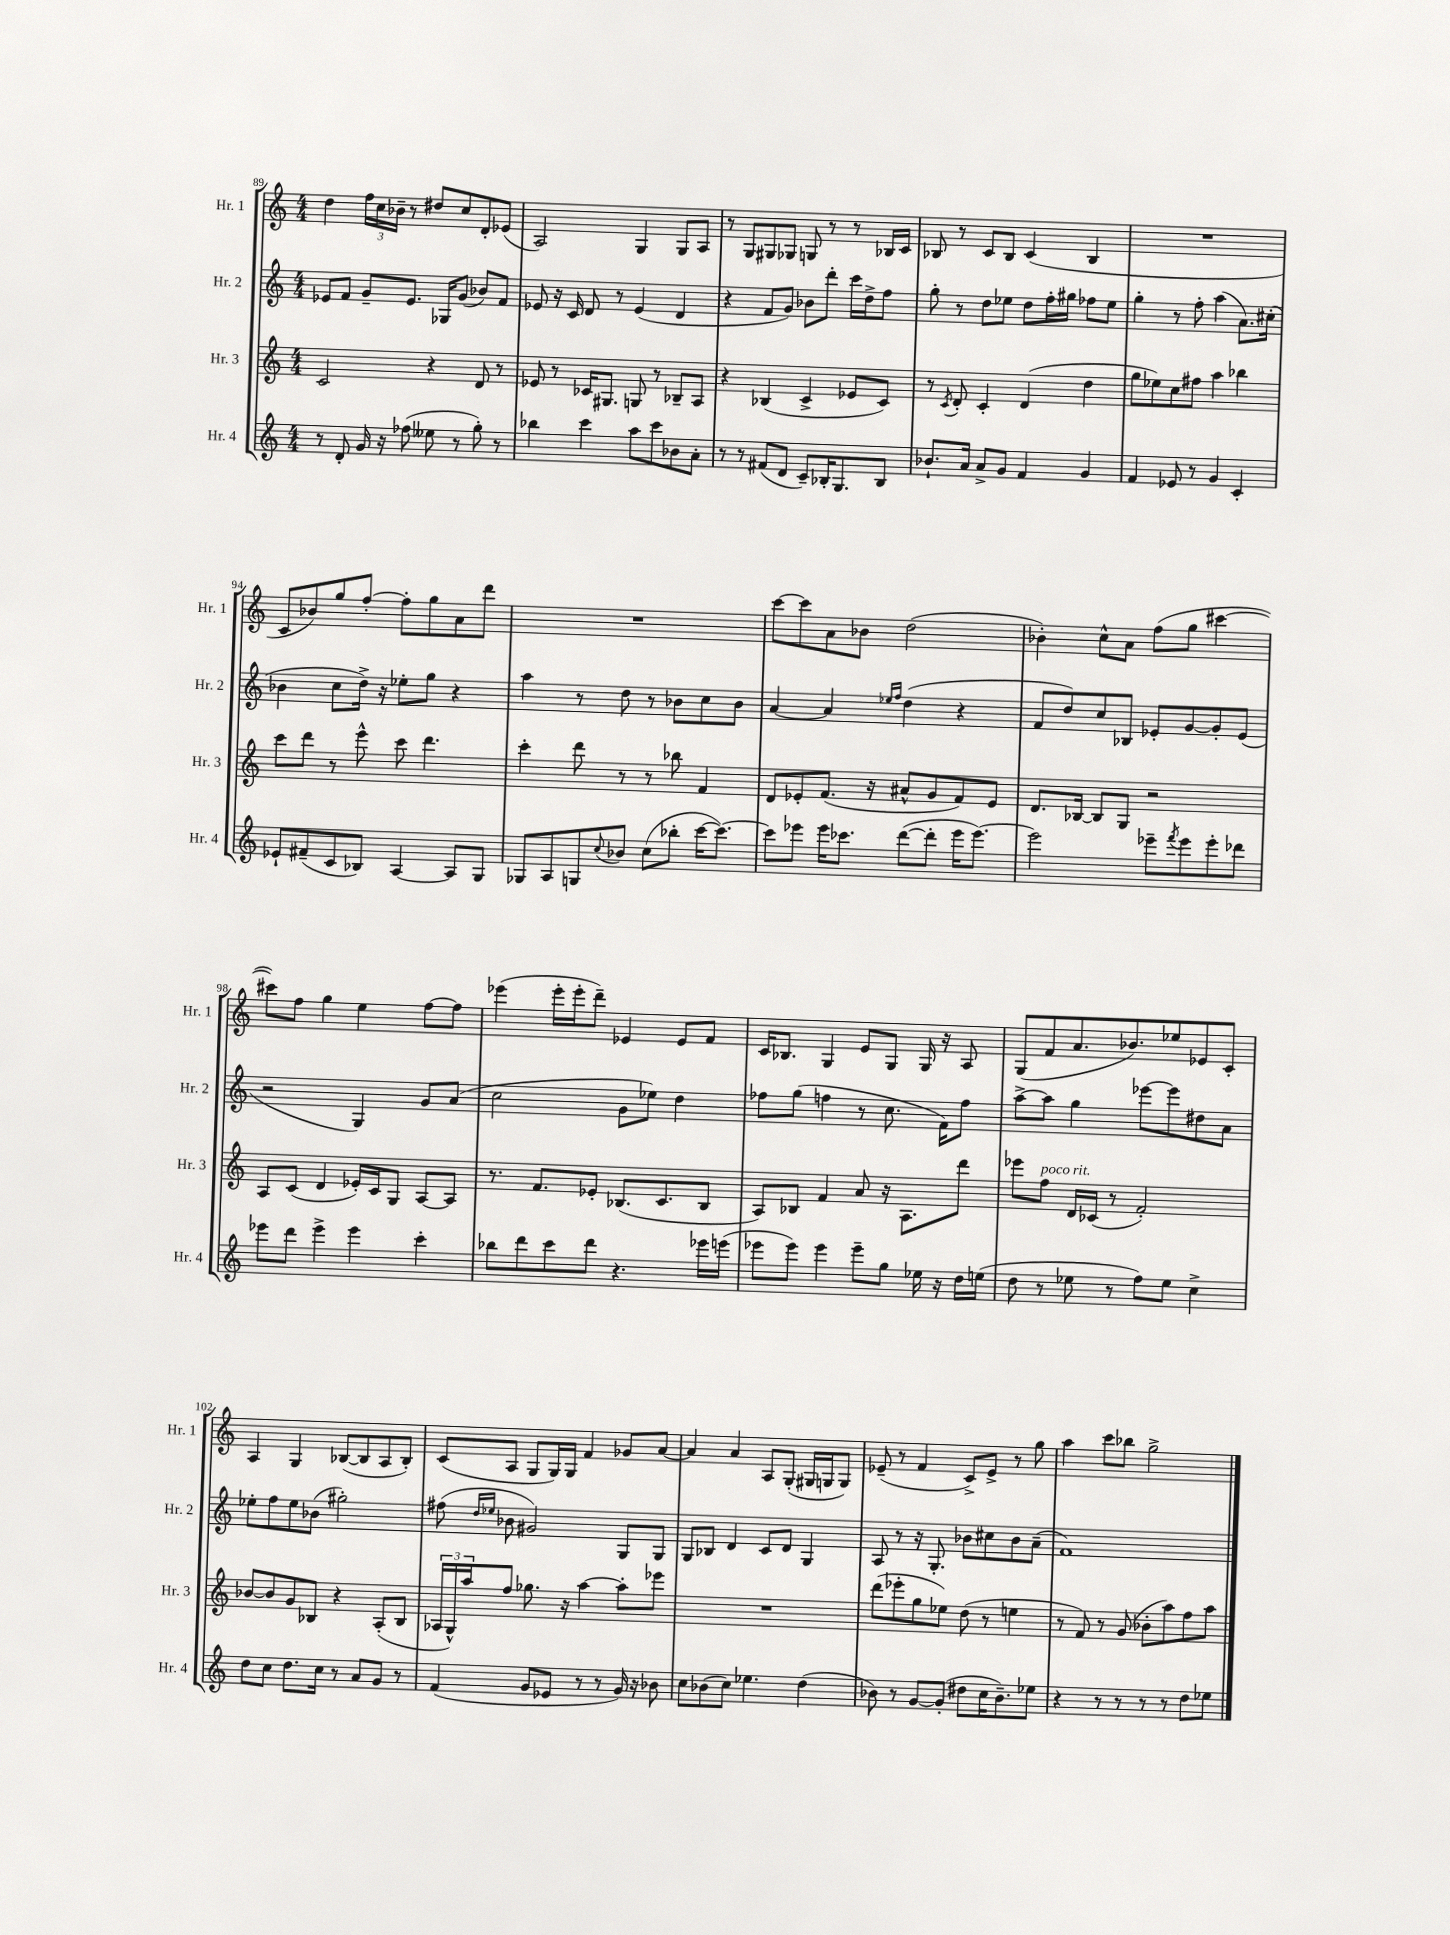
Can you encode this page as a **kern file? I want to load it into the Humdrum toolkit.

**kern	**kern	**kern	**kern
*part4	*part3	*part2	*part1
*staff4	*staff3	*staff2	*staff1
*I"Hr. 4	*I"Hr. 3	*I"Hr. 2	*I"Hr. 1
*I'Hr. 4	*I'Hr. 3	*I'Hr. 2	*I'Hr. 1
*clefG2	*clefG2	*clefG2	*clefG2
*k[]	*k[]	*k[]	*k[]
*M4/4	*M4/4	*M4/4	*M4/4
=89	=89	=89	=89
8r	2c/	8e-X/L	4dd\
8d'/	.	8f/J	.
16g/	.	8g~/L	24ff\LL
.	.	.	24cc\
16r	.	.	.
.	.	.	24b-X~\JJ
(8ff-X\	.	8.e-/J	8r
8ee--X\	4r	.	8dd#X/L
.	.	16G-X/KL	.
8r	.	(8g/J	8cc/
8gg'\)	8d/	8b-X/L)	8d'/
8r	8r	8f/J	(8e-X/J
=90	=90	=90	=90
4bb-X\	8e-X/	8e-X/	2A/)
.	8r	16r	.
.	.	16c/	.
4ccc\	16c-X/KL	8d/	.
.	8.G#X/J	.	.
.	.	8r	.
8aa\L	8Gn/	(4e-/	4G/
8ccc\	8r	.	.
8b-X\	8B-X~/L	4d/	8G/L
8a'\J	8A/J	.	8A/J
=91	=91	=91	=91
8r	4r	4r	8r
8r	.	.	8G/L
(8f#X/L	(4B-X/	8f/L	8G#X/
8d/J	.	8g/J)	8G-X/J
8c~/L)	4c^/	8b-X\L	8Gn/
16B-X'/K	.	8ddd'\J	8r
8.G/	.	.	.
.	8e-X/L	16ccc\LL	8r
.	.	16dd^\J	.
8B-/J	8c/J)	8ff\J	16B-X/LL
.	.	.	16c/JJ
=92	=92	=92	=92
8.b-X`/L	8r	8gg'\	8B-X/
.	8qc/	.	.
.	8d'/	8r	8r
16a/Jk	.	.	.
8a^/L	4c'/	8dd\L	8c/L
8g/J	.	8ee-X\J	8B-/J
4f/	(4d/	8dd\L	(4c/
.	.	16ff'\L	.
.	.	16gg#X\JJ	.
4g/	4dd\	8ff-X\L	4B-/
.	.	8ee-\J	.
=93	=93	=93	=93
4f/	8gg\L	4gg'\	1r
.	8ee-X\)	.	.
8e-X/	8cc\	8r	.
8r	8ff#X\J	8ff'\	.
4g/	4aa\	(4aa\	.
4c'/	4bb-X\	8.a\L)	.
.	.	(16cc#X'\Jk	.
!!LO:LB:g=z
=94	=94	=94	=94
8e-X`/L	8ccc\L	4b-X\	8c/L
(8f#X~/	8ddd\J	.	8b-X/)
8c/	8r	8cc\L	8gg/
8B-X/J)	8eee^^\	16dd^\Jk)	[8ff'/J
.	.	16r	.
[4A/	8ccc\	8ee-X'\L	8ff'\L]
.	4.ddd\	8gg\J	8gg\
8A/L]	.	4r	8a\
8G/J	.	.	8ddd\J
=95	=95	=95	=95
8G-X/L	4ccc'\	4aa\	1r
8A/	.	.	.
8Gn/	8ddd\	8r	.
8qqcc/	.	.	.
8b-X/J	8r	8dd\	.
(8cc\L	8r	8r	.
8bb-X'\J	8bb-X\	8b-X\L	.
[16ccc\KL	4f/	8cc\	.
8.ccc\J_)	.	.	.
.	.	8b-\J	.
=96	=96	=96	=96
8ccc\L]	8d/L	[4a/	[8ccc\L
8eee-X\J	8e-X'/	.	8ccc\]
16eee-\KL	(8.f/J	4a/]	8a\
8.ccc-X\J	.	.	.
.	.	.	8b-X\J
.	16r	.	.
.	.	16qqee-X/LL	.
.	.	16qqff/JJ	.
([8ddd\L	8a#X^^/L	(4dd\	(2dd\
8ddd'\J]	8g/	.	.
16eee-\KL	8f/)	4r	.
[8.eee-\J)	.	.	.
.	8e-/J	.	.
=97	=97	=97	=97
2eee-\]	8.d/L	8f/L	4b-X'\)
.	.	8dd/)	.
.	[16B-X/Jk	.	.
.	8B-/L]	8cc/	8cc^^\L
.	8G/J	8B-X/J	8a\J
8eee-X~\L	2r	8e-X'/L	(8ff\L
8qfff/	.	.	.
8eee-\	.	[8g/	8gg\J
8eee-'\	.	8g'/]	[4ccc#X\
8ddd-X\J	.	(8e-/J	.
!!LO:LB:g=z
=98	=98	=98	=98
8eee-X\L	8A/L	2r	8ccc#X\L])
8ddd\J	(8c/J	.	8ff\J
4eee-^\	4d/	.	4gg\
4eee-\	16e-X'/LL)	4G/)	4ee\
.	16c/J	.	.
.	8G/J	.	.
4ccc'\	[8A/L	8g/L	[8ff\L
.	8A/J]	(8a/J	8ff\J]
=99	=99	=99	=99
8bb-X\L	8.r	2cc\	(4eee-X\
8ddd\	.	.	.
.	8.f/L	.	.
8ccc\	.	.	16eee-'\LL
.	.	.	16eee-'\J
8ddd\J	8e-X'/J	.	8ddd~\J)
4.r	(8.B-X/L	8g\L	4e-X/
.	.	8ee-X\J)	.
.	8.c/	.	.
.	.	4dd\	8e-/L
16eee-X\LL	8B-/J	.	8f/J
(16eeen\JJ	.	.	.
=100	=100	=100	=100
8eee-X\L	8A/L)	8ff-X\L	16c/KL
.	.	.	8.B-X/J
8eee-\J)	8B-X/J	(8gg\J	.
4eee-\	4f/	4ffn\	4G/
8eee-~\L	8a/	8r	8e/L
8gg\J	16r	8.cc\	8G/J
.	8.A\L	.	.
16ee-X\	.	.	16G/
16r	.	16f\KL)	16r
16dd\LL	8ddd\J	8ff\J	8A/
(16een\JJ	.	.	.
=101	=101	=101	=101
8dd\	8eee-X\L	[8aa^\L	(8G/L
!	!LO:TX:a:i:t=poco rit.	!	!
8r	8ff\J	8aa\J]	8f/
8ee-X\	16d/LL	4gg\	8.a/
.	(16c-X/JJ	.	.
8r	8r	.	.
.	.	.	8.b-X/)
8ff\L)	2f'/)	[8eee-X\L	.
8ee-\J	.	8eee-\]	8ee-X/
4cc^\	.	8dd#X\	8e-X/
.	.	8a\J	8c'/J
!!LO:LB:g=z
=102	=102	=102	=102
8dd\L	[8b-X/L	8ee-X'\L	4A/
8cc\J	8b-/]	8ff\	.
8.dd\L	8g/	8ee-\	4G/
.	8B-X/J	(8b-X\J	.
16cc\Jk	.	.	.
8r	4r	2gg#X'\)	([8B-X/L
8a/L	.	.	8B-/]
8g/J	(8A'/L	.	8A/
8r	8B-/J	.	8B-'/J)
=103	=103	=103	=103
(4f/	24A-X/LL	(8ff#X\	(8c/L
.	24G^^/)	.	.
.	24aa/J	.	.
.	.	16qqdd/LL	.
.	.	16qqee-X/JJ	.
.	8ff/J	8b-X\	8A/J
8g/L	8.gg-X\	2g#X/)	8G/L
8e-X/J	.	.	16G/L)
.	16r	.	16G/JJ
8r	[4aa\	.	4f/
8r	.	.	.
16g/)	8aa'\L]	8G/L	8g-X/L
16r	.	.	.
8b-X\	8eee-X\J	8G/J	[8a/J
=104	=104	=104	=104
8cc\L	1r	8G/L	4a/]
(8b-X\	.	8B-X/J	.
8cc\J)	.	4d/	4a/
4.ee-X\	.	.	.
.	.	8c/L	8A/L
.	.	8d/J	(8G'/J
(4dd\	.	4G/	16G#X/LL
.	.	.	16Gn/J
.	.	.	8G/J)
=105	=105	=105	=105
8b-X\)	(8ddd\L	8A/	(8e-X~/
8r	8eee-X'\	8r	8r
[8g/L	8gg\	16r	4f/
.	.	8.G'/	.
(8g'/J]	8ee-X\J)	.	.
8dd#X\L	(8dd\	8b-X\L	8c^/L)
16cc\K	8r	8cc#X\	8e-^/J
8.b-~\)	.	.	.
.	4een\	8b-\	8r
8ee-X\J	.	(8a~\J	8gg\
=106	=106	=106	=106
4r	8r	1f)	4aa\
.	8f/)	.	.
8r	8r	.	8ccc\L
8r	(8g/	.	8bb-X\J
8r	8b-X'\L	.	2gg^\
8r	8aa\)	.	.
8dd\L	8ff\	.	.
8ee-X\J	8aa\J	.	.
==	==	==	==
*-	*-	*-	*-
